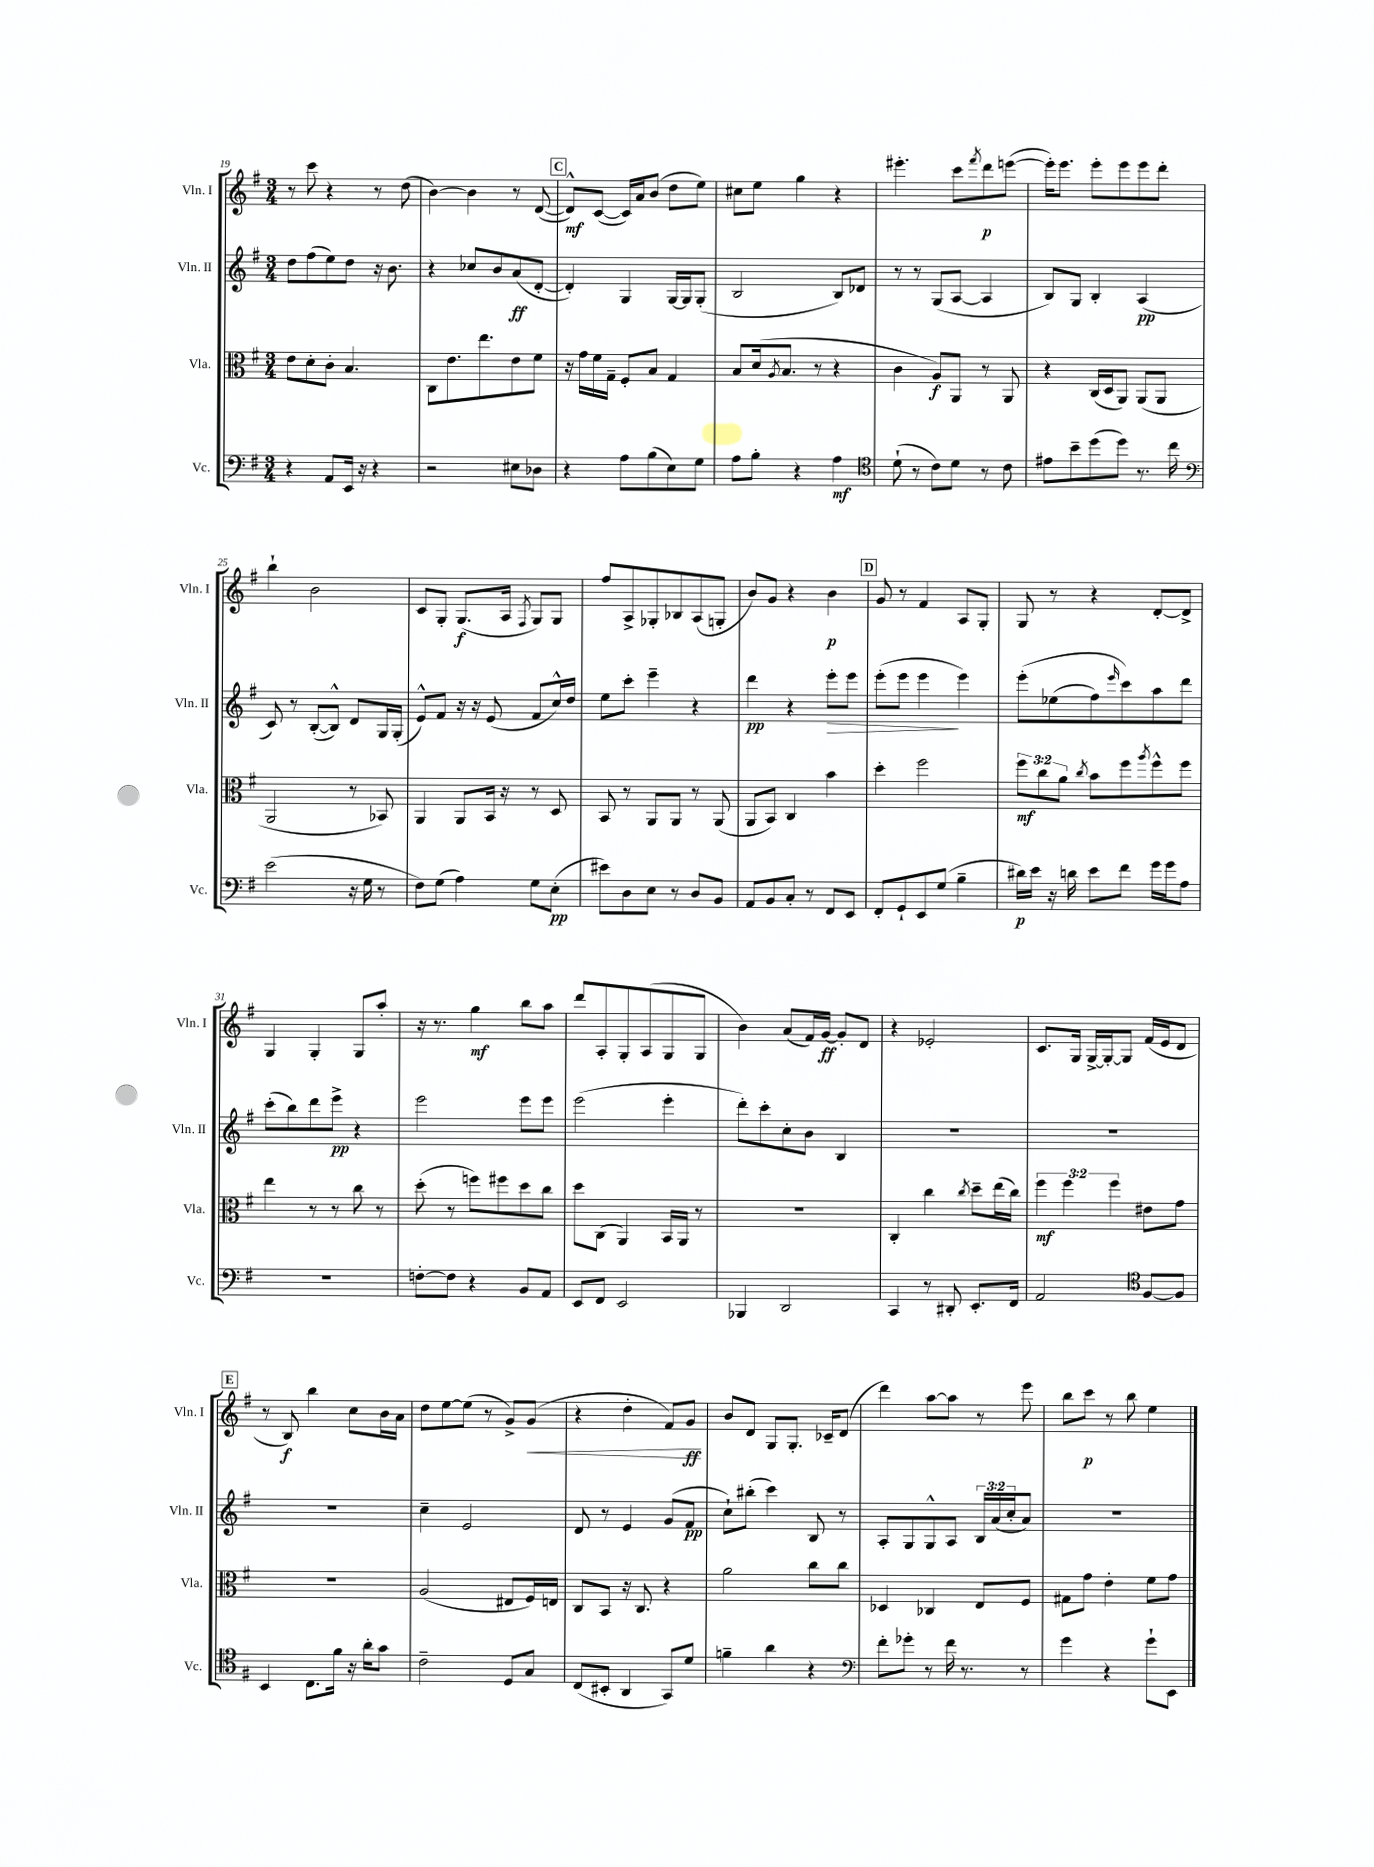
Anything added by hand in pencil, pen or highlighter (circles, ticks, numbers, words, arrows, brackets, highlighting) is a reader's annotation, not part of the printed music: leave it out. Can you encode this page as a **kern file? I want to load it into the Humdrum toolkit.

**kern	**kern	**kern	**kern
*staff4	*staff3	*staff2	*staff1
*clefF4	*clefC3	*clefG2	*clefG2
*k[f#]	*k[f#]	*k[f#]	*k[f#]
*M3/4	*M3/4	*M3/4	*M3/4
4r	8e\L	8dd\L	8r
.	8d'\	(8ff#\	8ccc\
8AA/L	8c'\J	8ee\)	4r
16EE/Jk	4.B/	8dd\J	.
16r	.	.	.
4r	.	16r	8r
.	.	8.b\	.
.	.	.	(8dd\
=	=	=	=
2r	8C\L	4r	[4b\)
.	8.e\	.	.
.	.	8cc-/L	4b\]
.	8.ee\	.	.
.	.	8b/	.
8E#\L	8e\	(8a/	8r
8D-\J	8f#\J	[8d'/J	([8d/
=	=	=	=
4r	16r	4d'/])	8d^^/]L)
.	16g\LL	.	.
.	16f#\	.	([8c/J
.	16G~\JJ	.	.
8A\L	8F#'/L	4G/	16c/]LL)
.	.	.	16a/J
(8B\	8B/J	.	(8b/J
8E\)	4G/	[16G/LL	8dd\L
.	.	16G/]J	.
8G\J	.	(8G'/J	8ee\J)
=	=	=	=
8A\L	8B/L	2B/	8cc#\L
8B'\J	(16d/k	.	8ee\J
.	8qA/	.	.
.	8.B/J	.	.
4r	.	.	4gg\
.	8r	.	.
4A\	4r	8B/L)	4r
.	.	8d-/J	.
=	=	=	=
*clefC4	*	*	*
(8d`\	4c\	8r	4.eee#'\
8r	.	8r	.
8c\L)	8A/L)	(8G/L	.
8d\J	8AA/J	[8A/J	8ccc\L
.	.	.	8qfff#/
8r	8r	4A/]	8ddd\
8c\	8AA/	.	([8eee\J
=	=	=	=
8e#\L	4r	8B/L)	16eee'\]LK)
.	.	.	8.eee\J
8b~\	.	8G/J	.
(8dd\	(16C/LL	4B'/	8eee'\L
.	16D/J	.	.
8dd\J)	8AA/J)	.	8eee\
8.r	(8AA/L	(4A/	8eee\
.	8AA/J	.	8ddd'\J
16cc\	.	.	.
=	=	=	=
*clefF4	*	*	*
(2e\	2AA/	8c/)	4bb`\
.	.	8r	.
.	.	([8B'/L	2b\
.	.	8B^^/]J)	.
16r	8r	8d/L	.
16G\	.	.	.
8r	8BB-/)	16G/L	.
.	.	(16G'/JJ	.
=	=	=	=
8F#\L)	4AA/	8e^^/L)	8c/L
(8G\J	.	8f#/J	8G'/J
4A\)	8AA/L	16r	(8.G/L
.	.	16r	.
.	16BB/Jk	(8e/	.
.	16r	.	16A/Jk
.	.	.	8qF#/
8G\L	8r	8f#/L	8G/L)
(8E'\J	8D/	16cc^^/L)	8G/J
.	.	16dd/JJ	.
=	=	=	=
8e#\L)	8BB/	8ee\L	8ff#/L
8D\	8r	8ccc'\J	8A^/
8E\J	8AA/L	4eee~\	8G-'/
8r	8AA/J	.	8B-/
8D/L	8r	4r	(8A/
8BB/J	(8AA/	.	8G'/J
=	=	=	=
8AA/L	8AA/L	4ddd\	8b/L)
8BB/	8BB/J)	.	8g/J
8C'/J	4C/	4r	4r
8r	.	.	.
8FF#/L	4b\	8eee'\L	4b\
8EE/J	.	8eee\J	.
=	=	=	=
8FF#'/L	4dd'\	(8eee'\L	8g/
8GG`/	.	8eee\J	8r
8EE/	2ff#\	4eee\	4f#/
(8G/J	.	.	.
4B~\	.	4eee\)	8A/L
.	.	.	8G'/J
=	=	=	=
16d#\LL)	12ff#\L	&(8eee'\L	8G/
16e\JJ	.	.	.
.	12cc\	.	.
16r	.	(8ee-\	8r
.	12a\J	.	.
16d\	.	.	.
.	8qcc/	.	.
8e\L	8b\L	8ff#\)	4r
.	.	16qqeee/	.
8f#\J	8ff#\	8ccc\&)	.
.	8qaa/	.	.
16g\LL	8ff#^^\	8aa\	[8d'/L
16g\J	.	.	.
8A\J	8ff#\J	8ddd\J	8d^/]J
=	=	=	=
2.r	4ee\	(8ccc'\L	4G/
.	.	8bb\)	.
.	8r	8ddd\	4G'/
.	8r	8eee^\J	.
.	8cc\	4r	8G/L
.	8r	.	8aa'/J
=	=	=	=
[8F'\L	(8dd'\	2eee\	16r
.	.	.	8.r
8F\]J	8r	.	.
4r	8ff\L)	.	4gg\
.	8ff#\	.	.
8BB/L	8dd\	8eee\L	8bb\L
8AA/J	8cc\J	8eee\J	8aa\J
=	=	=	=
8EE/L	8dd\L	(2eee\	8ddd/L
8FF#/J	(8C\J	.	8A'/
2EE/	4AA/)	.	8G'/
.	.	.	(8A/
.	16BB/LL	4eee'\	8G/
.	16AA/JJ	.	.
.	8r	.	8G/J
=	=	=	=
4BBB-/	2.r	8ddd'\L)	4b\)
.	.	8ccc'\	.
2DD/	.	8cc'\	(8a/L
.	.	8b\J	16f#/L)
.	.	.	[16g/JJ
.	.	4B/	8g'/]L
.	.	.	8d/J
=	=	=	=
4CC/	4C'/	2.r	4r
8r	4cc\	.	2e-'/
8DD#'/	.	.	.
.	8qcc/	.	.
8.EE'/L	8dd~\L	.	.
.	(16ee\L	.	.
16FF#/Jk	16cc\JJ)	.	.
=	=	=	=
2AA/	6ff#\	2.r	8.c/L
.	6ff#\	.	.
.	.	.	16G/Jk
.	.	.	[16G^/LL
.	.	.	16G'/_J
.	6ff#\	.	.
.	.	.	8G/]J
*clefC4	*	*	*
[8F#/L	8e#\L	.	(16f#/LL
.	.	.	16e/J
8F#/]J	8g\J	.	8d/J
=	=	=	=
4BB/	2.r	2.r	8r
.	.	.	8B/)
8.C\L	.	.	4bb\
16f#\Jk	.	.	.
16r	.	.	8cc\L
16a'\LK	.	.	.
8g\J	.	.	16b\L
.	.	.	16a\JJ
=	=	=	=
2c~\	(2A/	4cc~\	8dd\L
.	.	.	[8ee\
.	.	2e/	(8ee\]J
.	.	.	8r
8D/L	8E#/L	.	8g^/L)
8G/J	16F#/L)	.	(8g/J
.	16E/JJ	.	.
=	=	=	=
(8C/L	8C/L	8d/	4r
8BB#'/J	8BB/J	8r	.
4AA/	16r	4e/	4dd'\
.	8.C/	.	.
8GG/L)	4r	(8g/L	8f#/L)
8d/J	.	8f#/J	8g/J
=	=	=	=
4f~\	2a\	8cc`\L)	8b/L
.	.	(8bb#'\J	8d/J
4a\	.	4ccc\)	8G/L
.	.	.	8.G'/J
4r	8cc\L	8B/	.
.	.	.	16c-~/LK
.	8cc\J	8r	(8d/J
=	=	=	=
*clefF4	*	*	*
8f#'\L	4D-/	8A'/L	4ddd\)
8g-'\J	.	8G/	.
8r	4C-/	8G^^/	[8aa\L
16f#\	.	8A/J	8aa\]J
8.r	.	.	.
.	8E/L	24B/LL	8r
.	.	(24a/	.
.	.	24cc'/J	.
8r	8F#/J	8a/J)	8eee\
=	=	=	=
4g\	8G#\L	2.r	8bb\L
.	8g\J	.	8ccc\J
4r	4e'\	.	8r
.	.	.	8bb\
8g`\L	8f#\L	.	4ee\
8EE\J	8g\J	.	.
==	==	==	==
*-	*-	*-	*-
